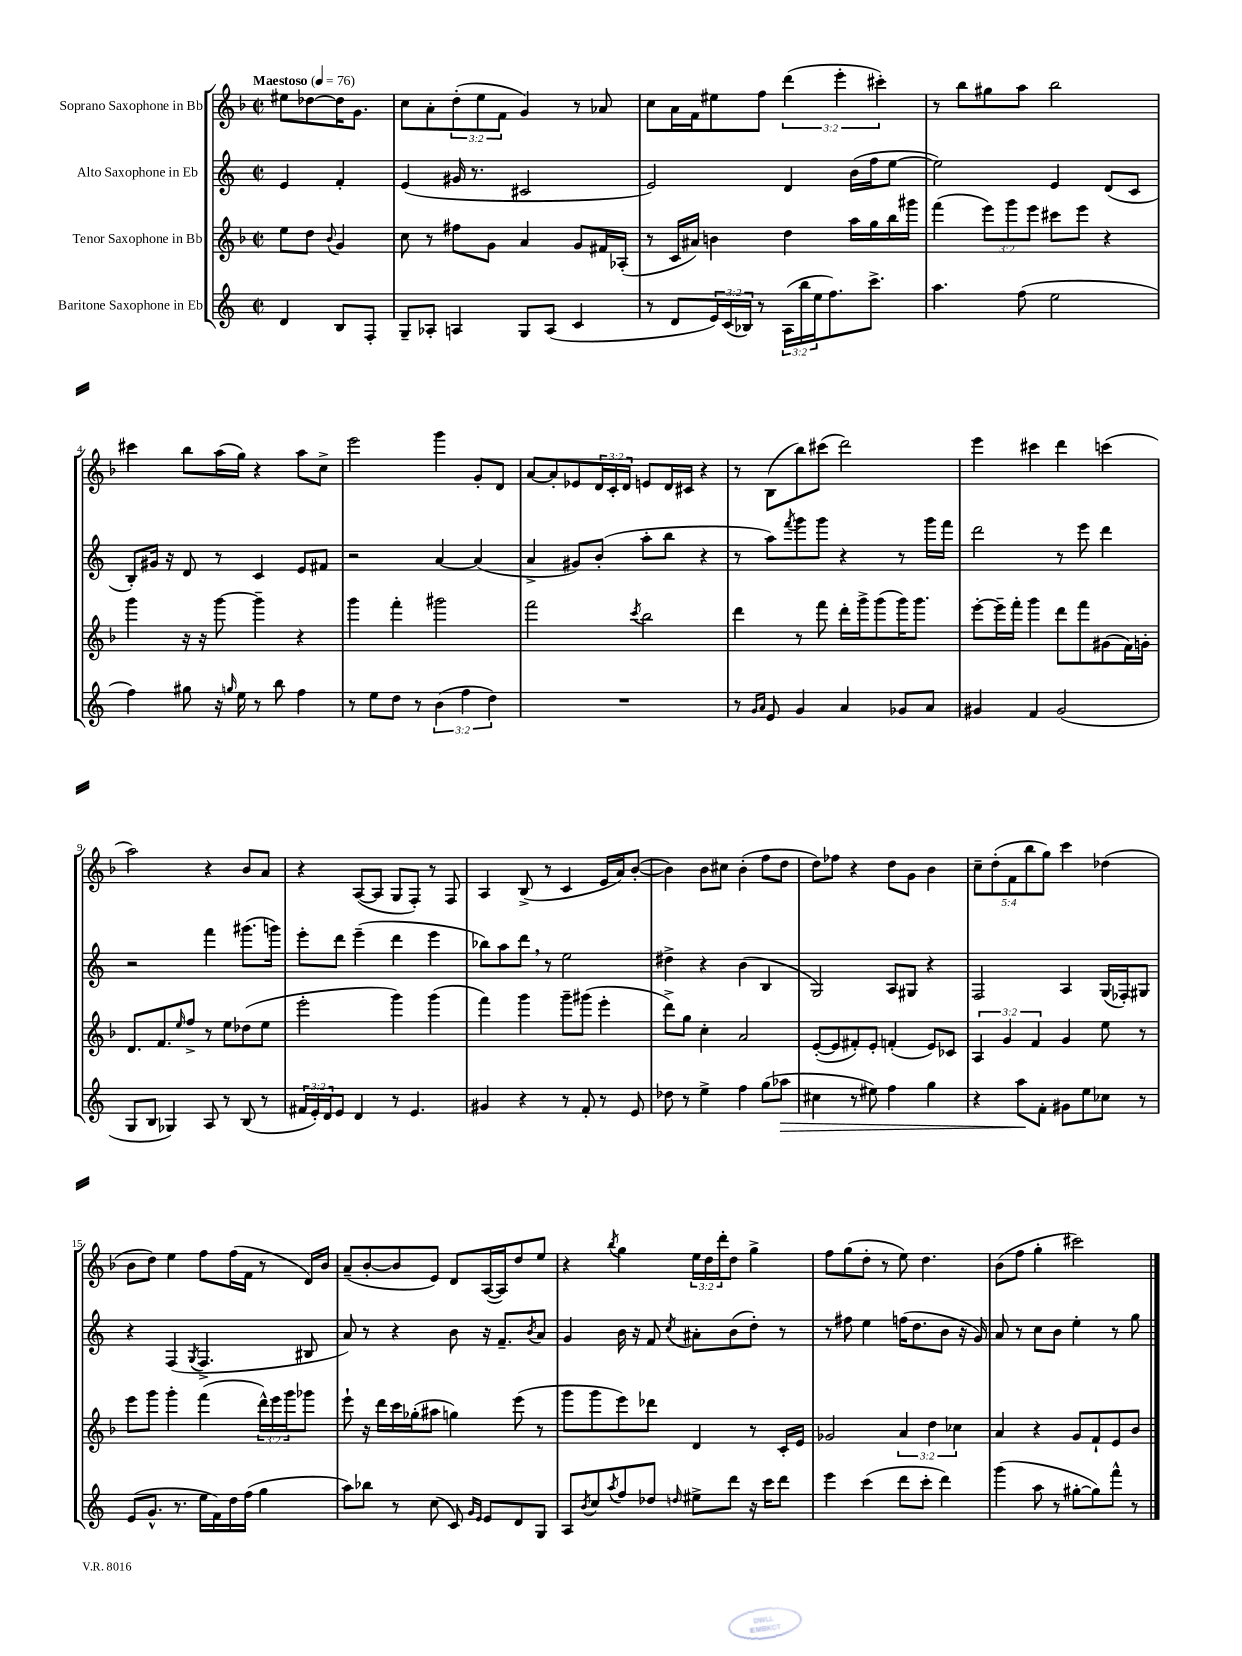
<<
\new StaffGroup <<
\new Staff = "s0" \with { instrumentName = "Soprano Saxophone in Bb" } {
    \clef treble \key f \major \defaultTimeSignature \time 2/2 \override Staff.TupletNumber.text = #tuplet-number::calc-fraction-text \partial 2 \tempo "Maestoso" 4 = 76
    eis''8 des''8~ des''16 g'8. |
    c''8 a'8-. \tuplet 3/2 { d''8-.( e''8 f'8 } g'4) r8 aes'8 |
    c''8 a'16 f'16 eis''8 f''8 \tuplet 3/2 { d'''4( e'''4-. cis'''4-.) } |
    r8 bes''8 gis''8 a''8 bes''2 |
    cis'''4 bes''8 a''16( g''16) r4 a''8 c''8-> |
    e'''2 g'''4 g'8-. d'8 |
    a'8~ a'8-. ees'8 \tuplet 3/2 { d'16 c'16-. d'16 } e'8 d'16 cis'16 r4 |
    r8 bes8( bes''8) cis'''8( d'''2) |
    e'''4 cis'''4 d'''4 c'''4( |
    a''2) r4 bes'8 a'8 |
    r4 a8~( a8 g8 f8-.) r8 f8 |
    a4 bes8->( r8 c'4 e'16 a'16) bes'8~-.( |
    bes'4) bes'8 cis''8 bes'4-.( f''8 d''8 |
    d''8) fes''8 r4 d''8 g'8 bes'4 |
    \tuplet 5/4 { c''8-- d''8-.( f'8 bes''8 g''8) } c'''4 des''4( |
    bes'8 d''8) e''4 f''8 f''16( f'16 r8 d'16) bes'16 |
    a'8--( bes'8~-. bes'8 e'8) d'8 a16~( a16) d''8 e''8 |
    r4 \acciaccatura { bes''8 } g''4 \tuplet 3/2 { e''16 d''16 d'''16-. } d''8 g''4-> |
    f''8 g''8( d''8-. r8 e''8) d''4. |
    bes'8( f''8 g''4-. cis'''2) \bar "|." |
}
\new Staff = "s1" \with { instrumentName = "Alto Saxophone in Eb" } {
    \clef treble \key c \major \defaultTimeSignature \time 2/2 \partial 2
    e'4 f'4-. |
    e'4( gis'16 r8. cis'2 |
    e'2) d'4 b'16( f''16 e''8~ |
    e''2) e'4 d'8( c'8 |
    b8-.) gis'16 r16 d'8 r8 c'4 e'8 fis'8 |
    r2 a'4~ a'4( |
    a'4-> gis'8) b'8-.( a''8-. b''8 r4 |
    r8 a''8) \acciaccatura { f'''8 } g'''8 g'''8 r4 r8 g'''16 f'''16 |
    d'''2 r8 e'''8 d'''4 |
    r2 f'''4 gis'''8.( g'''16) |
    e'''8-. d'''8 e'''4--( d'''4 e'''4 |
    bes''8) a''8 d'''8 \breathe r8 e''2 |
    dis''4-> r4 b'4( b4 |
    g2) a8 gis8 r4 |
    f2 a4 g16( fes16-.) gis8 |
    r4 f4( \acciaccatura { g8 } f4.-> bis8 |
    a'8) r8 r4 b'8 r16 f'8.-- \acciaccatura { b'8 } a'8 |
    g'4 b'16 r16 f'8 \acciaccatura { c''8 } ais'8-. b'8( d''8-.) r8 |
    r8 fis''8 e''4 f''16( d''8. b'8 r16 g'16) |
    a'8 r8 c''8 b'8 e''4-. r8 g''8 \bar "|." |
}
\new Staff = "s2" \with { instrumentName = "Tenor Saxophone in Bb" } {
    \clef treble \key f \major \defaultTimeSignature \time 2/2 \override Staff.TupletNumber.text = #tuplet-number::calc-fraction-text \partial 2
    e''8 d''8 \appoggiatura { bes'8 } g'4 |
    c''8 r8 fis''8 g'8 a'4 g'8 fis'16 aes16-.( |
    r8 c'16 ais'16) b'4 d''4 a''16 g''16 bes''16 gis'''16 |
    f'''4( \tuplet 3/2 { e'''8) g'''8 e'''8 } cis'''8 e'''8 r4 |
    g'''4 r16 r16 g'''8~ g'''4-- r4 |
    g'''4 f'''4-. gis'''2 |
    f'''2 \acciaccatura { c'''8 } bes''2 |
    d'''4 r8 f'''8 d'''16-. g'''16-> g'''8( g'''16) g'''8. |
    e'''8~-. e'''16-- f'''16-. g'''4 d'''8 f'''8 gis'8( f'16) g'16-. |
    d'8. f'8. \grace { e''16 } f''8-> r8 e''8 des''8( e''8 |
    e'''2-. g'''4) g'''4( |
    f'''4) g'''4 g'''8-- gis'''8( e'''4-. |
    d'''8->) g''8 c''4-. a'2 |
    e'8~-.( e'8 fis'8-.) e'8-. f'4-.( e'8) ces'8 |
    \tuplet 3/2 { a4 g'4 f'4 } g'4 e''8 r8 |
    e'''8 g'''8 g'''4-. f'''4( \tuplet 3/2 { d'''16-^) e'''16 g'''16 } ges'''8 |
    e'''8-! r16 d'''16 c'''16 ges''16-.( ais''8 g''4) e'''8( r8 |
    g'''8 g'''8 e'''8) des'''8 d'4 r8 c'16-. e'16 |
    ges'2 \tuplet 3/2 { a'4 d''4 ces''4 } |
    a'4 r4 g'8 f'8-! e'8 bes'8 \bar "|." |
}
\new Staff = "s3" \with { instrumentName = "Baritone Saxophone in Eb" } {
    \clef treble \key c \major \defaultTimeSignature \time 2/2 \override Staff.TupletNumber.text = #tuplet-number::calc-fraction-text \partial 2
    d'4 b8 f8-. |
    g8-- aes8-. a4 g8 a8( c'4 |
    r8 d'8 \tuplet 3/2 { e'16) c'16( bes16) } r8 \tuplet 3/2 { a16( b''16 e''16 } f''8.) c'''8.-> |
    a''4. f''8( e''2 |
    f''4) gis''8 r16 \grace { g''16 } e''16 r8 b''8 f''4 |
    r8 e''8 d''8 r8 \tuplet 3/2 { b'4( f''4 d''4) } |
    R1 |
    r8 \grace { g'16 a'16 } e'8 g'4 a'4 ges'8 a'8 |
    gis'4 f'4 gis'2( |
    g8 b8 ges4) a8 r8 b8( r8 |
    \tuplet 3/2 { fis'16 e'16-.) d'16 } e'8 d'4 r8 e'4. |
    gis'4 r4 r8 f'8-. r8 e'8 |
    des''8 r8 e''4-> f''4 g''8( aes''8\> |
    cis''4 r8 eis''8) f''4 g''4 |
    r4 a''8\! f'8-. gis'8 e''8 ces''8 r8 |
    e'8( g'8.-^ r8. e''16 f'16) d''16 f''16( g''4 |
    a''8) bes''8 r8 c''8( c'8) \grace { g'16 e'16 } e'8 d'8 g8 |
    a8 \acciaccatura { b'8 } c''8 \acciaccatura { a''8 } f''8 des''8 \grace { d''16 } eis''8-> d'''8 r16 c'''16 d'''8 |
    e'''4 c'''4( d'''8 c'''8-. d'''4) |
    g'''4( a''8 r8 gis''8~-. gis''8) f'''8-^ r8 \bar "|." |
}
>>
>>
